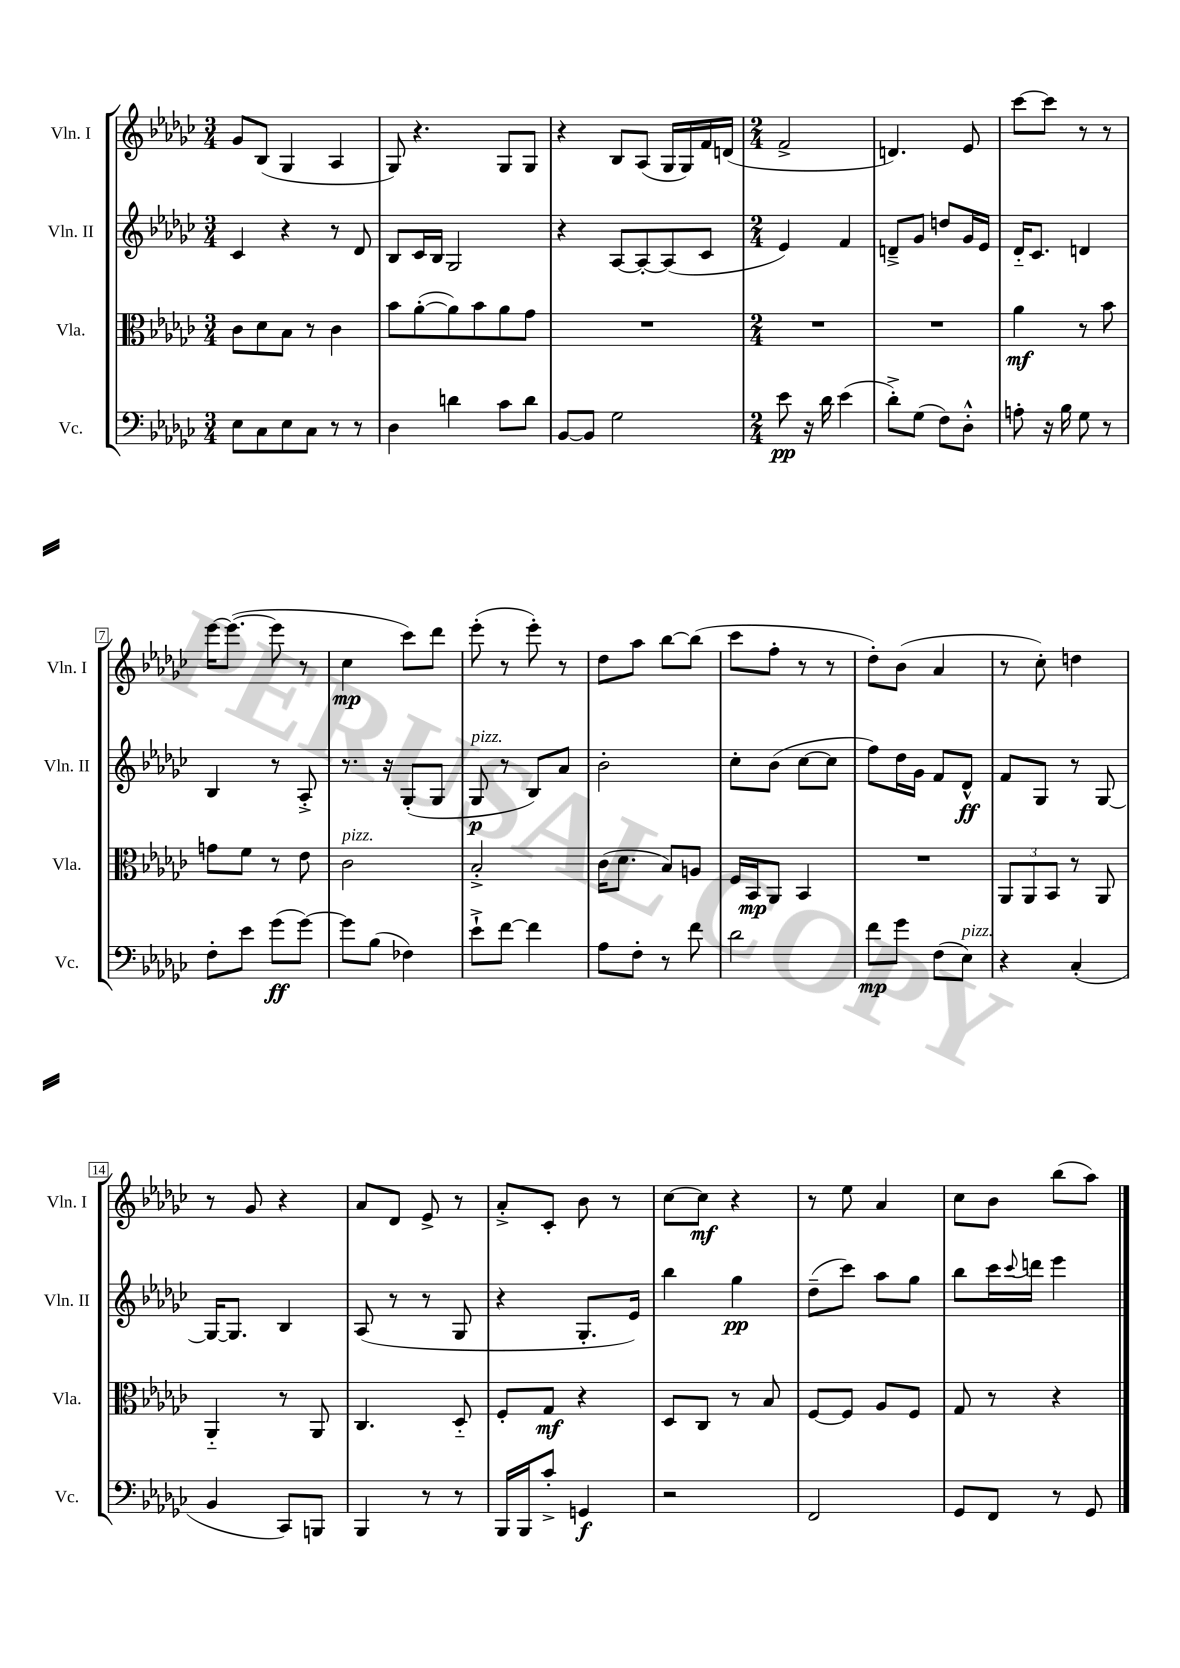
<<
\new StaffGroup <<
\new Staff = "s0" \with { instrumentName = "Vln. I" shortInstrumentName = "Vln. I" } {
    \clef treble \key ges \major \numericTimeSignature \time 3/4
    ges'8 bes8( ges4 aes4 |
    ges8) r4. ges8 ges8 |
    r4 bes8 aes8( ges16 ges16) f'16 d'16( |
    \numericTimeSignature \time 2/4 f'2-> |
    d'4.) ees'8 |
    ces'''8~ ces'''8 r8 r8 |
    ees'''16~ ees'''8.~( ees'''8 r8 |
    ces''4\mp ces'''8) des'''8 |
    ees'''8-.( r8 ees'''8-.) r8 |
    des''8 aes''8 bes''8~ bes''8( |
    ces'''8 f''8-. r8 r8 |
    des''8-.) bes'8( aes'4 |
    r8 ces''8-.) d''4 |
    r8 ges'8 r4 |
    aes'8 des'8 ees'8-> r8 |
    aes'8-.-> ces'8-. bes'8 r8 |
    ces''8~ ces''8\mf r4 |
    r8 ees''8 aes'4 |
    ces''8 bes'8 bes''8( aes''8) \bar "|." |
}
\new Staff = "s1" \with { instrumentName = "Vln. II" shortInstrumentName = "Vln. II" } {
    \clef treble \key ges \major \numericTimeSignature \time 3/4
    ces'4 r4 r8 des'8 |
    bes8 ces'16 bes16 ges2 |
    r4 aes8~ aes8~-. aes8( ces'8 |
    \numericTimeSignature \time 2/4 ees'4) f'4 |
    d'8---> ges'8 d''8 ges'16 ees'16 |
    des'16-_ ces'8. d'4 |
    bes4 r8 aes8-.-> |
    r8. r16 ges8-.( ges8 |
    ges8\p^\markup { \italic "pizz." } r8 bes8) aes'8 |
    bes'2-. |
    ces''8-. bes'8( ces''8~ ces''8 |
    f''8) des''16 ges'16 f'8 des'8-^\ff |
    f'8 ges8 r8 ges8~ |
    ges16~ ges8. bes4 |
    aes8( r8 r8 ges8 |
    r4 ges8.-. ees'16) |
    bes''4 ges''4\pp |
    des''8--( ces'''8) aes''8 ges''8 |
    bes''8 ces'''16 \appoggiatura { ces'''8 } d'''16 ees'''4 \bar "|." |
}
\new Staff = "s2" \with { instrumentName = "Vla." shortInstrumentName = "Vla." } {
    \clef alto \key ges \major \numericTimeSignature \time 3/4
    ces'8 des'8 bes8 r8 ces'4 |
    bes'8 aes'8~-.( aes'8) bes'8 aes'8 ges'8 |
    R2. |
    \numericTimeSignature \time 2/4 R2 |
    R2 |
    aes'4\mf r8 bes'8 |
    g'8 f'8 r8 ees'8 |
    ces'2^\markup { \italic "pizz." } |
    bes2-.-> |
    ces'16( des'8. bes8) a8 |
    f16 bes,16\mp aes,8 bes,4 |
    R2 |
    \tuplet 3/2 { aes,8 aes,8 bes,8 } r8 aes,8 |
    aes,4-_ r8 aes,8 |
    ces4. des8-_ |
    f8-. ges8\mf r4 |
    des8 ces8 r8 bes8 |
    f8~ f8 aes8 f8 |
    ges8 r8 r4 \bar "|." |
}
\new Staff = "s3" \with { instrumentName = "Vc." shortInstrumentName = "Vc." } {
    \clef bass \key ges \major \numericTimeSignature \time 3/4
    ees8 ces8 ees8 ces8 r8 r8 |
    des4 d'4 ces'8 d'8 |
    bes,8~ bes,8 ges2 |
    \numericTimeSignature \time 2/4 ees'8\pp r16 des'16 ees'4( |
    des'8-.->) ges8( f8) des8-.-^ |
    a8-. r16 bes16 ges8 r8 |
    f8-. ees'8 ges'8\ff( ges'8~) |
    ges'8 bes8( fes4) |
    ees'8-!-> f'8~ f'4 |
    aes8 f8-. r8 f'8 |
    des'2 |
    f'8\mp ges'8 f8( ees8^\markup { \italic "pizz." }) |
    r4 ces4-.( |
    bes,4 ces,8) b,,8 |
    bes,,4 r8 r8 |
    bes,,16 bes,,16 ces'8-.-> g,4\f |
    r2 |
    f,2 |
    ges,8 f,8 r8 ges,8 \bar "|." |
}
>>
>>
\layout { \context { \Score \override BarNumber.stencil = #(make-stencil-boxer 0.1 0.3 ly:text-interface::print) } }
